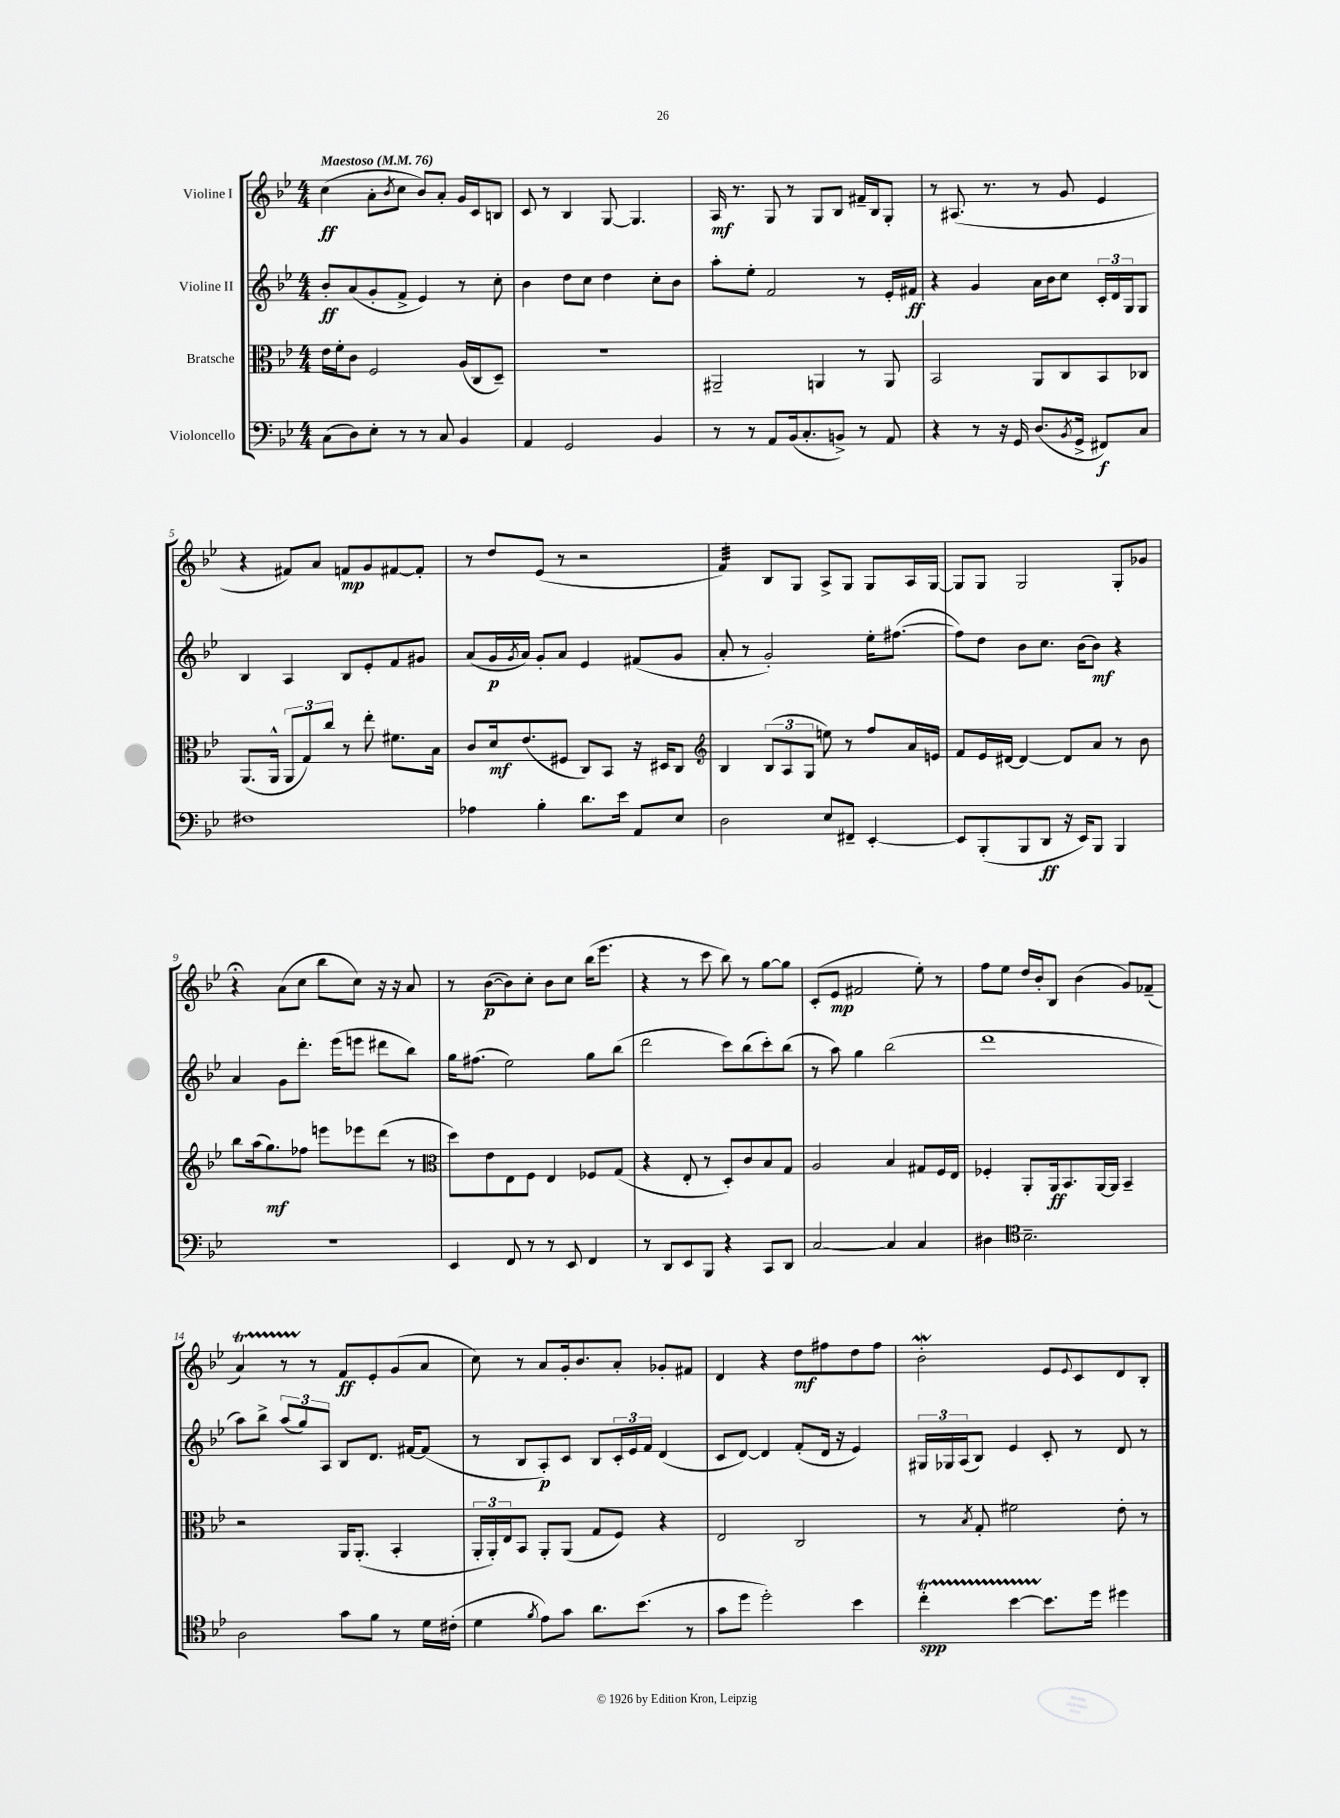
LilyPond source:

<<
\new StaffGroup <<
\new Staff = "s0" \with { instrumentName = "Violine I" } {
    \clef treble \key bes \major \numericTimeSignature \time 4/4 \tempo "Maestoso" 4 = 76
    c''4\ff( a'8-. \acciaccatura { bes'8 } c''8 bes'8) a'8-. g'16 c'16 b8 |
    c'8 r8 bes4 g8~ g4. |
    a16\mf r8. g8 r8 g8 bes8 fis'16-- bes16 g8-. |
    r8 ais8.( r8. r8 g'8 ees'4 |
    r4 fis'8) a'8 f'8\mp g'8 fis'8~ fis'8-. |
    r8 d''8 ees'8( r8 r2 |
    f'4:32) bes8 g8 a8-> g8 g8 a16 g16~ |
    g8 g8 g2 g8-. ges'8 |
    r4\fermata a'8( c''8 bes''8 c''8) r16 r16 a'8 |
    r8 bes'8~\p( bes'8) c''8-. bes'8 c''8 bes''16( ees'''8. |
    r4 r8 c'''8 bes''8) r8 g''8~ g''8 |
    c'8-.( ees'8\mp fis'2 ees''8-.) r8 |
    f''8 ees''8 d''16 bes'16-. bes8 bes'4( g'8) fes'8--( |
    a'4\startTrillSpan) r8 r8\stopTrillSpan f'8\ff ees'8-. g'8( a'8 |
    c''8) r8 a'8 g'16-. bes'8. a'8-. ges'8-. fis'8 |
    d'4 r4 d''8\mf fis''8 d''8 fis''8 |
    bes'2-.\mordent ees'8 \appoggiatura { ees'8 } c'8 d'8 bes8-. \bar "|." |
}
\new Staff = "s1" \with { instrumentName = "Violine II" } {
    \clef treble \key bes \major \numericTimeSignature \time 4/4
    bes'8-.\ff a'8( g'8-. f'8-> ees'4) r8 c''8-. |
    bes'4 d''8 c''8 d''4 c''8-. bes'8 |
    a''8-. ees''8-. f'2 r8 ees'16-. fis'16\ff |
    r4 g'4 a'16 bes'16 c''8 \tuplet 3/2 { c'16-. d'16 g16 } g8 |
    bes4 a4 bes8 ees'8-. f'8 gis'8 |
    a'8( g'16\p \acciaccatura { g'8 } a'16) g'8-. a'8 ees'4 fis'8( g'8 |
    a'8-. r8 g'2-.) ees''16-. fis''8.~( |
    fis''8) d''8 bes'8 c''8. bes'16( bes'8\mf) r4 |
    a'4 g'8 d'''8.-. ees'''16( e'''8 dis'''8 bes''8) |
    g''16 fis''8.( ees''2) g''8 bes''8( |
    d'''2 c'''8) bes''8( c'''8-.) bes''8( |
    r8 a''8) g''4 bes''2( |
    d'''1 |
    a''8) bes''8-> \tuplet 3/2 { a''8( g''8) a8 } bes8 d'8. fis'16~ fis'8( |
    r8 bes8 a8-.\p) c'8 bes8 \tuplet 3/2 { c'16-. ees'16 f'16 } d'4( |
    c'8 d'8~) d'4 f'8-.( d'16 r16 ees'4) |
    \tuplet 3/2 { gis16 ges16 a16( } bes8) ees'4 c'8-. r8 d'8 r8 \bar "|." |
}
\new Staff = "s2" \with { instrumentName = "Bratsche" } {
    \clef alto \key bes \major \numericTimeSignature \time 4/4
    ees'16 f'16-. c'8 f2 a16( c16 d8--) |
    R1 |
    ais,2-- a,4 r8 a,8 |
    bes,2 a,8 c8 bes,8 ces8 |
    a,8.( a,16-^ \tuplet 3/2 { a,8 g8) c''8 } r8 ees''8-. fis'8. bes16 |
    c'8 d'16\mf ees'8.( fis8 c8) bes,8 r16 dis16 c8 |
    \clef treble bes4 \tuplet 3/2 { bes8( a8 g8 } e''8) r8 f''8 a'16 e'16 |
    f'8 ees'16 dis'16~ dis'4~ dis'8 a'8 r8 bes'8 |
    bes''8 a''16( g''8.\mf) fes''8 e'''8 ees'''8 d'''8( r8 |
    \clef alto d''8) ees'8 ees8 f8 ees4 fes8 g8( |
    r4 ees8-. r8 d8-.) c'8 bes8 g8 |
    a2 bes4 gis8 f16 ees16 |
    fes4-. a,8-. a,16\ff bes,8. a,16~ a,16 bes,4-- |
    r2 a,16 a,8.-.( bes,4-. |
    \tuplet 3/2 { a,16-. a,16-.) ees16 } bes,8 a,8-. a,8( g8 f8) r4 |
    ees2 c2 |
    r8 \acciaccatura { bes8 } g8-. fis'2 ees'8-. r8 \bar "|." |
}
\new Staff = "s3" \with { instrumentName = "Violoncello" } {
    \clef bass \key bes \major \numericTimeSignature \time 4/4
    c8( d8) ees8-. r8 r8 c8 bes,4 |
    a,4 g,2 bes,4 |
    r8 r8 a,8 bes,16( c8.-. b,8->) r8 a,8 |
    r4 r8 r16 g,16 d8.( \acciaccatura { bes,8 } g,16-> fis,8\f) c8 |
    fis1 |
    aes4 bes4-. d'8. ees'16 a,8 ees8 |
    d2 ees8 fis,8-- ees,4~-. |
    ees,8 bes,,8-.( bes,,8 d,8\ff r16 ees,16) bes,,8 bes,,4 |
    r1 |
    ees,4 f,8 r8 r8 ees,8 f,4 |
    r8 d,8 ees,8 bes,,8 r4 c,8 d,8 |
    c2~ c4 c4 |
    dis4 \clef tenor bes2.-- |
    a2 g'8 f'8 r8 d'16 cis'16-.( |
    d'4 \acciaccatura { f'8 } ees'8) g'8 a'8. bes'8.( r8 |
    g'8 d''8 d''2-.) bes'4 |
    c''4-.\startTrillSpan\spp bes'4~ bes'8.\stopTrillSpan d''16 dis''4 \bar "|." |
}
>>
>>
